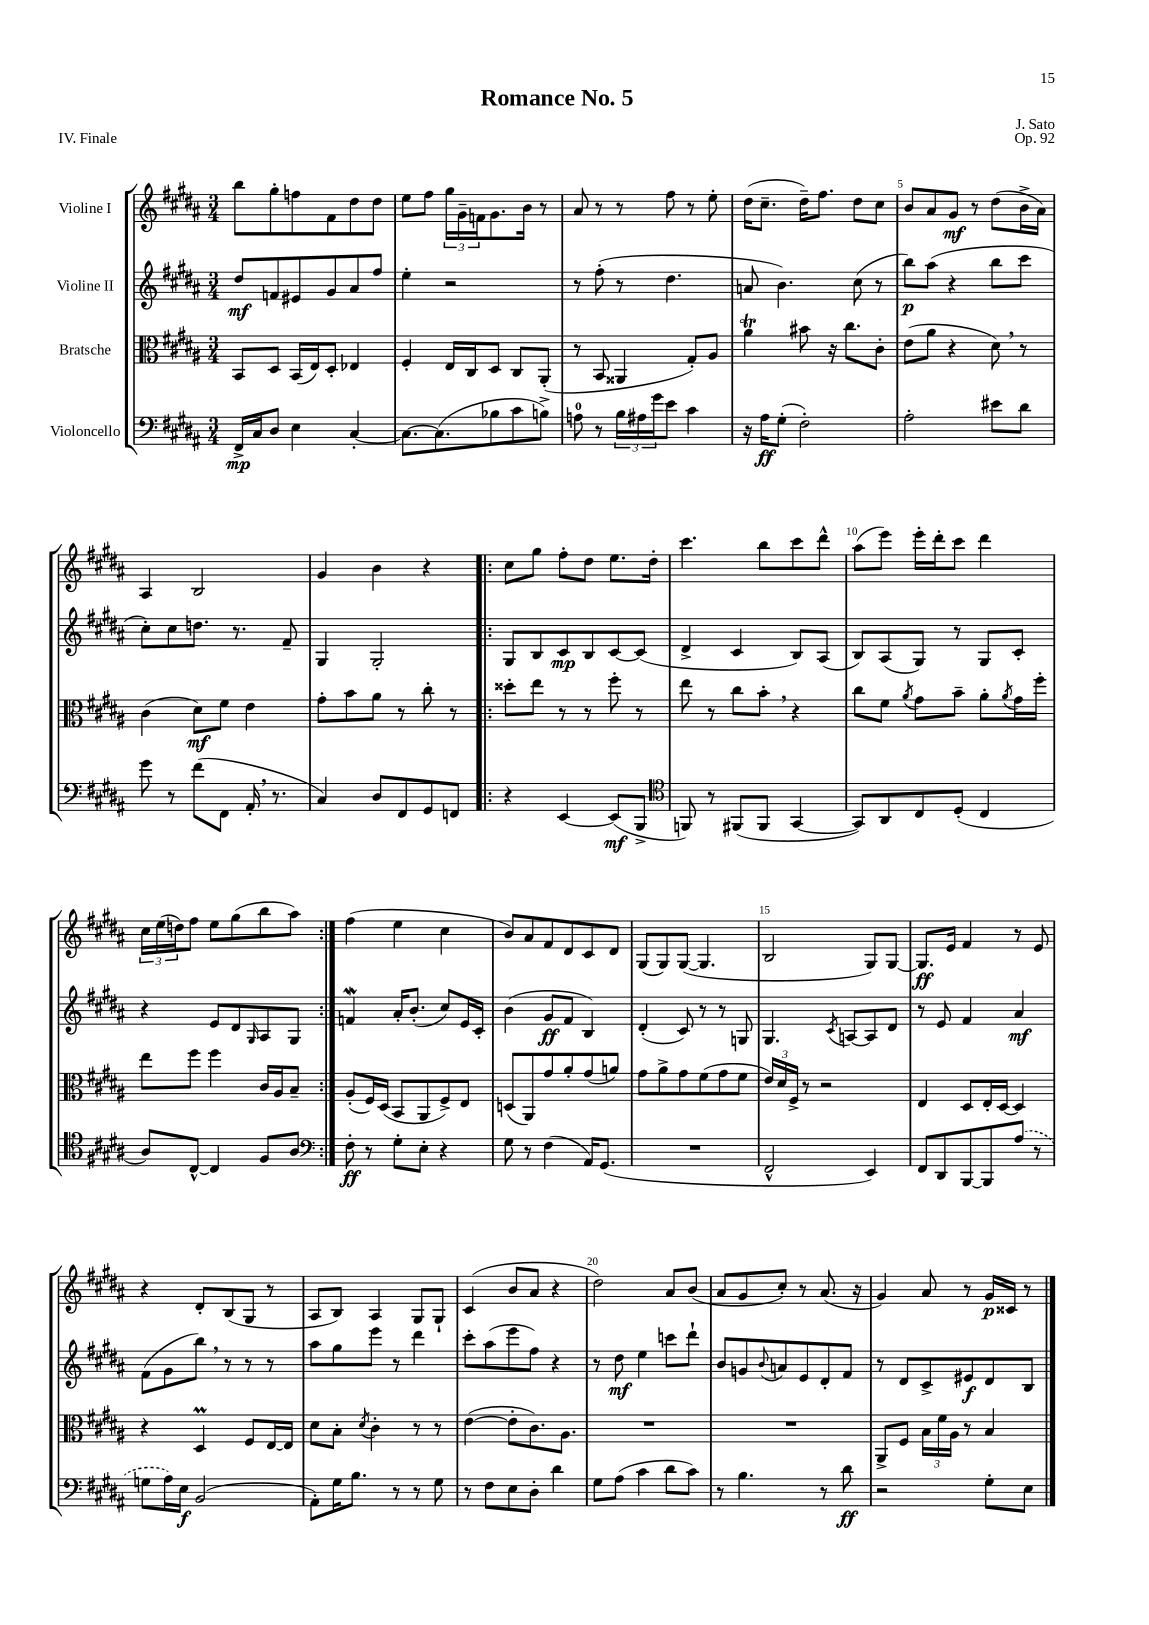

**kern	**kern	**kern	**kern
*staff4	*staff3	*staff2	*staff1
*clefF4	*clefC3	*clefG2	*clefG2
*k[f#c#g#d#a#]	*k[f#c#g#d#a#]	*k[f#c#g#d#a#]	*k[f#c#g#d#a#]
*M3/4	*M3/4	*M3/4	*M3/4
16FF#^	8BB	8dd#	8bb
16C#	.	.	.
8D#	8D#	8f	8gg#'
4E	(16BB	8e#	8ff
.	16E)	.	.
.	8D#'	8g#	8f#
[4C#'	4E-	8a#	8dd#
.	.	8ff#	8dd#
=	=	=	=
8.C#_	4F#'	4ee'	8ee
.	.	.	8ff#
(8.C#]	.	.	.
.	16E	2r	24gg#
.	.	.	24g#~
.	16C#	.	.
.	.	.	24f
8B-	8D#	.	8.g#
8c#	8C#	.	.
.	.	.	16b
8B^)	(8AA#'	.	8r
=	=	=	=
8A	8r	8r	8a#
8r	8BB	(8ff#'	8r
24B	4AA##	8r	8r
24A#	.	.	.
24g#	.	.	.
8e	.	4.dd#	8ff#
4c#	8G#')	.	8r
.	8A#	.	8ee'
=	=	=	=
16r	4a#	8a	(16dd#
16A#	.	.	8.cc#~
(8G#'	.	4.b)	.
2F#')	8b#	.	16dd#~)
.	.	.	8.ff#
.	16r	.	.
.	8.cc#	.	.
.	.	(8cc#	8dd#
.	8c#'	8r	8cc#
=	=	=	=
2A#'	(8e	8bb)	8b
.	8a#	(8aa#	8a#
.	4r	4r	8g#
.	.	.	8r
8e#	8d#)	8bb	(8dd#
8d#	8r	8ccc#	16b^
.	.	.	16a#)
=	=	=	=
8g#	(4c#	8cc#')	4A#
8r	.	8cc#	.
(8f#	8d#)	8.dd	2B
8FF#	8f#	.	.
.	.	8.r	.
16AA#'	4e	.	.
8.r	.	.	.
.	.	8f#~	.
=	=	=	=
4C#)	8g#'	4G#	4g#
.	8b	.	.
8D#	8a#	2G#'	4b
8FF#	8r	.	.
8GG#	8cc#'	.	4r
8FF	8r	.	.
=!|:	=!|:	=!|:	=!|:
4r	8dd##'	8G#	8cc#
.	8ee	8B	8gg#
[4EE	8r	8c#	8ff#'
.	8r	8B	8dd#
(8EE]	8ff#'	[8c#	8.ee
8BBB^	8r	(8c#]	.
.	.	.	16dd#'
=	=	=	=
*clefC4	*	*	*
8FF)	8ee	4d#^	4.ccc#
8r	8r	.	.
(8FF#	8cc#	4c#	.
8FF#	8b'	.	8bb
[4GG#	4r	8B)	8ccc#
.	.	(8A#	8ddd#^^
=	=	=	=
8GG#])	8cc#	8B)	(8aa#
8AA#	8f#	(8A#	8eee)
.	8qa#	.	.
8C#	8g#	8G#)	16eee'
.	.	.	16ddd#'
(8D#'	8b~	8r	8ccc#
4C#	8a#'	8G#	4ddd#
.	8qa#	.	.
.	16g#	8c#'	.
.	16ff#'	.	.
=	=	=	=
8A#)	8ee	4r	24cc#
.	.	.	(24ee
.	.	.	24dd)
[8C#^^	8ff#	.	8ff#
4C#]	4ff#	8e	8ee
.	.	8d#	(8gg#
.	.	16qqG#	.
8F#	16c#	8A#	8bb
.	16A#	.	.
8A#	8B~	8G#	8aa#)
=:|!	=:|!	=:|!	=:|!
*clefF4	*	*	*
8F#'	(8A#'	4f	(4ff#
8r	16F#)	.	.
.	(16D#	.	.
8G#'	8BB	16a#'	4ee
.	.	(8.b'	.
8E'	8AA#	.	.
4r	8F#^)	8cc#)	4cc#
.	8E	16e	.
.	.	16c#'	.
=	=	=	=
8G#	(8D	(4b	8b)
8r	8AA#)	.	8a#
(4F#	8g#	8g#	8f#
.	8a#'	8f#	8d#
16AA#)	(8g#	4B)	8c#
(8.GG#	.	.	.
.	8a)	.	8d#
=	=	=	=
2.r	8g#	(4d#'	(8G#
.	8a#^	.	8G#)
.	8g#	8c#)	([8G#
.	(8f#	8r	4.G#]
.	8g#	8r	.
.	8f#	8G	.
=	=	=	=
2FF#^^	24e)	4.G#	2B
.	24d#	.	.
.	24F#^	.	.
.	8r	.	.
.	2r	.	.
.	.	8qc#	.
.	.	[8A	.
4EE)	.	8A]	8G#)
.	.	8d#	[8G#
=	=	=	=
8FF#	4E	8r	8.G#]
8DD#	.	8e	.
.	.	.	16e
[8BBB	8D#	4f#	4f#
8BBB]	16E'	.	.
.	[16D#	.	.
(8A#	4D#]	4a#	8r
8r	.	.	8e
=	=	=	=
8G	4r	(8f#	4r
16A#)	.	8g#	.
16E	.	.	.
(2BB	4D#	8bb)	8d#'
.	.	8r	(8B
.	8F#	8r	8G#
.	[16E	8r	8r
.	16E]	.	.
=	=	=	=
8AA#')	8d#	8aa#	8A#
16G#	8B'	8gg#	8B)
8.B	.	.	.
.	8qd#	.	.
.	4c#'	8eee	4A#
8r	.	8r	.
8r	8r	4ddd#	8G#
8G#	8r	.	8G#`
=	=	=	=
8r	([4e	8ccc#'	(4c#
8F#	.	(8aa#	.
8E	8e']	8eee	8b
8D#'	8.c#)	8ff#)	8a#
4d#	.	4r	4r
.	8.A#	.	.
=	=	=	=
8G#	2.r	8r	2dd#)
(8A#	.	8dd#	.
4c#	.	4ee	.
8d#	.	8ccc	8a#
8c#)	.	8ddd#`	(8b
=	=	=	=
8r	2.r	8b	8a#
4.B	.	8g	8g#
.	.	8qqb	.
.	.	8a	8cc#')
.	.	8e	8r
8r	.	8d#'	(8.a#
8d#	.	8f#	.
.	.	.	16r
=	=	=	=
2r	8AA#^	8r	4g#)
.	8F#	8d#	.
.	24B	8c#^	8a#
.	24f#	.	.
.	24A#	.	.
.	8r	8e#	8r
8G#'	4B	8d#	16g#
.	.	.	16c##
8E	.	8B	8r
==	==	==	==
*-	*-	*-	*-
